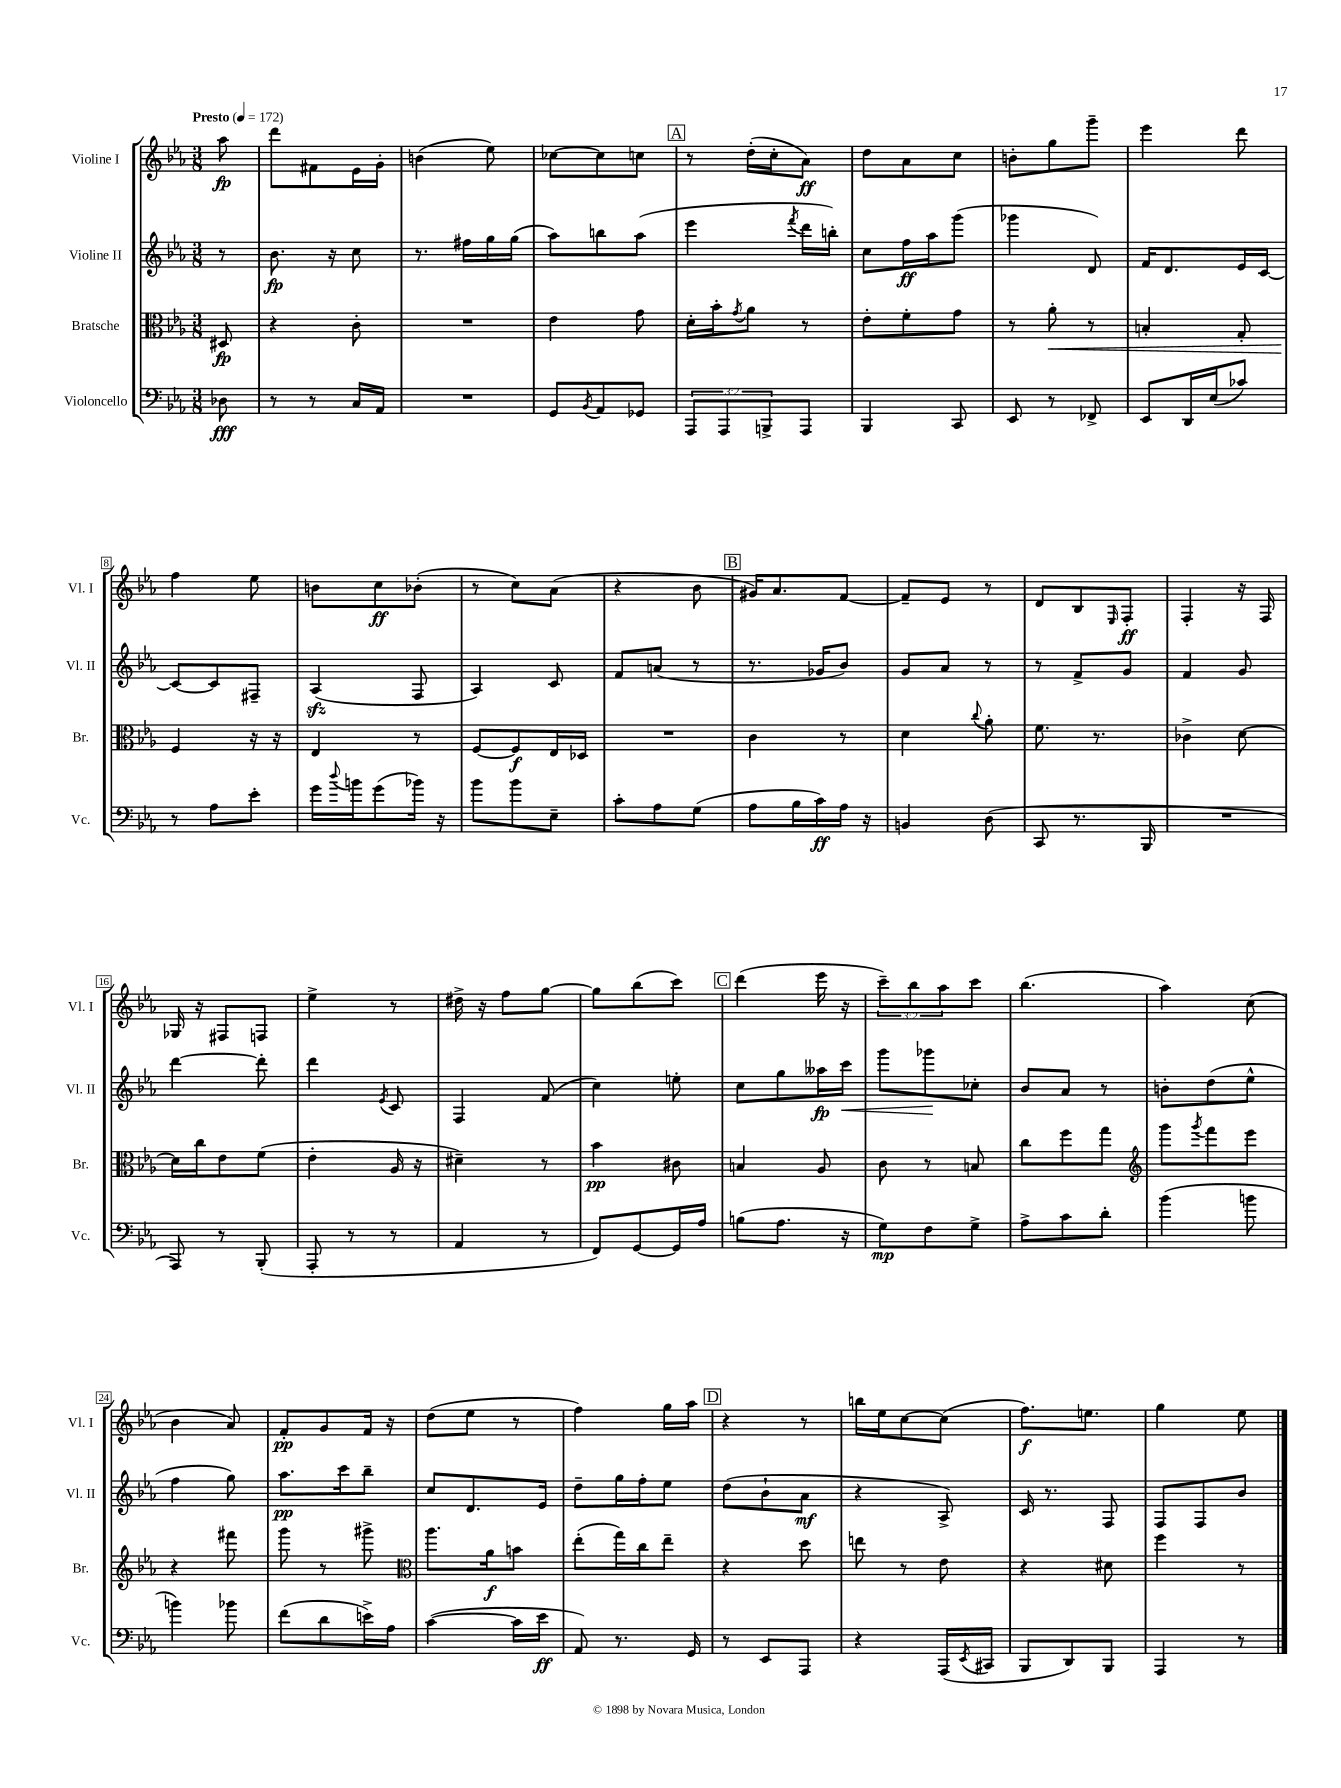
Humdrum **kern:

**kern	**dynam	**kern	**dynam	**kern	**dynam	**kern	**dynam
*part4	*part4	*part3	*part3	*part2	*part2	*part1	*part1
*staff4	*staff4	*staff3	*staff3	*staff2	*staff2	*staff1	*staff1
*I"Violoncello	*	*I"Bratsche	*	*I"Violine II	*	*I"Violine I	*
*I'Vc.	*	*I'Br.	*	*I'Vl. II	*	*I'Vl. I	*
*clefF4	*	*clefC3	*	*clefG2	*	*clefG2	*
*k[b-e-a-]	*	*k[b-e-a-]	*	*k[b-e-a-]	*	*k[b-e-a-]	*
*M3/8	*	*M3/8	*	*M3/8	*	*M3/8	*
*MM172	*	*MM172	*	*MM172	*	*MM172	*
=	=	=	=	=	=	=	=
!	!	!	!	!	!	!LO:TX:a:B:t=Presto	!
8D-X\	fff	8D#X/	fp	8r	.	8aa-\	fp
=1	=1	=1	=1	=1	=1	=1	=1
8r	.	4r	.	8.b-\	fp	8ddd\L	.
8r	.	.	.	.	.	8f#X\	.
.	.	.	.	16r	.	.	.
16C/LL	.	8c'\	.	8cc\	.	16e-\L	.
16AA-/JJ	.	.	.	.	.	16g'\JJ	.
=2	=2	=2	=2	=2	=2	=2	=2
4.r	.	4.r	.	8.r	.	(4bn\	.
.	.	.	.	16ff#X\LL	.	.	.
.	.	.	.	16gg\	.	8ee-\)	.
.	.	.	.	(16gg\JJ	.	.	.
=3	=3	=3	=3	=3	=3	=3	=3
8GG/L	.	4e-\	.	8aa-\L)	.	[8cc-X\L	.
8qBB-/	.	.	.	.	.	.	.
8AA-/	.	.	.	8bbn\	.	8cc-\]	.
8GG-X/J	.	8g\	.	(8aa-\J	.	8ccn\J	.
!!LO:REH:place=s1:t=A
=4	=4	=4	=4	=4	=4	=4	=4
12AAA-/L	.	16d'\LL	.	4eee-\	.	8r	.
.	.	16b-'\J	.	.	.	.	.
12AAA-/	.	.	.	.	.	.	.
.	.	8qg/	.	.	.	.	.
.	.	8a-\J	.	.	.	(16dd'\LL	.
12BBBn^/	.	.	.	.	.	.	.
.	.	.	.	.	.	16cc'\J	.
.	.	.	.	8qfff/	.	.	.
8AAA-/J	.	8r	.	16ddd\LL	.	8a-\J)	ff
.	.	.	.	16bbn'\JJ)	.	.	.
=5	=5	=5	=5	=5	=5	=5	=5
4BBB-/	.	8e-'\L	.	8cc\L	.	8dd\L	.
.	.	8f'\	.	16ff\L	ff	8a-\	.
.	.	.	.	16aa-\J	.	.	.
8CC/	.	8g\J	.	(8ggg\J	.	8cc\J	.
=6	=6	=6	=6	=6	=6	=6	=6
8EE-/	.	8r	.	4ggg-X\	.	8bn'\L	.
!	!	!	!LO:HP:b	!	!	!	!
8r	.	8a-'\	<	.	.	8gg\	.
8FF-X^/	.	8r	.	8d/)	.	8ggg~\J	.
=7	=7	=7	=7	=7	=7	=7	=7
8EE-/L	.	4Bn'/	.	16f/KL	.	4eee-\	.
.	.	.	.	8.d/	.	.	.
16DD/L	.	.	.	.	.	.	.
(16E-/J	.	.	.	.	.	.	.
8c-X/J)	.	8G'/	.	16e-/L	.	8ddd\	.
.	.	.	.	[16c/JJ	.	.	.
!!LO:LB:g=z
=8	=8	=8	=8	=8	=8	=8	=8
8r	.	4F/	.	8c/L_	.	4ff\	.
8A-\L	.	.	.	8c/]	.	.	.
8e-'\J	.	16r	[	8F#X~/J	.	8ee-\	.
.	.	16r	.	.	.	.	.
=9	=9	=9	=9	=9	=9	=9	=9
16g\LL	.	4E-/	.	(4A-zz/	.	8bn\L	.
8qqdd/	.	.	.	.	.	.	.
16bn\J	.	.	.	.	.	.	.
(8g\	.	.	.	.	.	8cc\	ff
16b-X\Jk)	.	8r	.	8F/	.	(8b-X'\J	.
16r	.	.	.	.	.	.	.
=10	=10	=10	=10	=10	=10	=10	=10
8b-\L	.	[8F/L	.	4A-/)	.	8r	.
8b-\	.	8F/]	f	.	.	8cc\L)	.
8E-~\J	.	16E-/L	.	8c/	.	(8a-\J	.
.	.	16D-X/JJ	.	.	.	.	.
=11	=11	=11	=11	=11	=11	=11	=11
8c'\L	.	4.r	.	8f/L	.	4r	.
8A-\	.	.	.	(8an/J	.	.	.
(8G\J	.	.	.	8r	.	8b-\	.
!!LO:REH:place=s1:t=B
=12	=12	=12	=12	=12	=12	=12	=12
8A-\L	.	4c\	.	8.r	.	16g#X/KL)	.
.	.	.	.	.	.	8.a-/	.
16B-\L	.	.	.	.	.	.	.
16c\)	ff	.	.	16g-X/KL	.	.	.
16A-\JJ	.	8r	.	8b-/J)	.	[8f/J	.
16r	.	.	.	.	.	.	.
=13	=13	=13	=13	=13	=13	=13	=13
4BBn/	.	4d\	.	8g/L	.	8f~/L]	.
.	.	.	.	8a-/J	.	8e-/J	.
.	.	8qqcc/	.	.	.	.	.
(8D\	.	8a-'\	.	8r	.	8r	.
=14	=14	=14	=14	=14	=14	=14	=14
8CC/	.	8.f\	.	8r	.	8d/L	.
8.r	.	.	.	8f^/L	.	8B-/	.
.	.	8.r	.	.	.	.	.
.	.	.	.	.	.	16qqE-/	.
.	.	.	.	8g/J	.	8F'/J	ff
16BBB-/	.	.	.	.	.	.	.
=15	=15	=15	=15	=15	=15	=15	=15
4.r	.	4c-X^\	.	4f/	.	4F'/	.
.	.	[8d\	.	8g/	.	16r	.
.	.	.	.	.	.	16F/	.
!!LO:LB:g=z
=16	=16	=16	=16	=16	=16	=16	=16
8AAA-/)	.	16d\LL]	.	[4ddd\	.	16G-X/	.
.	.	16cc\J	.	.	.	16r	.
8r	.	8e-\	.	.	.	8F#X/L	.
(8BBB-'/	.	(8f\J	.	8ddd'\]	.	8Fn/J	.
=17	=17	=17	=17	=17	=17	=17	=17
8AAA-'/	.	4e-'\	.	4ddd\	.	4ee-^\	.
8r	.	.	.	.	.	.	.
.	.	.	.	8qe-/	.	.	.
8r	.	16A-/	.	8c/	.	8r	.
.	.	16r	.	.	.	.	.
=18	=18	=18	=18	=18	=18	=18	=18
4AA-/	.	4d#X~\)	.	4F/	.	16dd#X^\	.
.	.	.	.	.	.	16r	.
.	.	.	.	.	.	8ff\L	.
8r	.	8r	.	(8f/	.	[8gg\J	.
=19	=19	=19	=19	=19	=19	=19	=19
8FF/L)	.	4b-\	pp	4cc\)	.	8gg\L]	.
[8GG/	.	.	.	.	.	(8bb-\	.
16GG/L]	.	8c#X\	.	8een'\	.	8ccc\J)	.
16A-/JJ	.	.	.	.	.	.	.
!!LO:REH:place=s1:t=C
=20	=20	=20	=20	=20	=20	=20	=20
(8Bn\L	.	4Bn/	.	8cc\L	.	(4ddd\	.
8.A-\J	.	.	.	8gg\	.	.	.
.	.	8A-/	.	16aa--X\L	fp	16eee-\	.
!	!	!	!	!	!LO:HP:b	!	!
16r	.	.	.	16ccc\JJ	<	16r	.
=21	=21	=21	=21	=21	=21	=21	=21
8G\L)	mp	8c\	.	8ggg\L	.	12ccc~\L)	.
.	.	.	.	.	.	12bb-\	.
8F\	.	8r	.	8ggg-X\	.	.	.
.	.	.	.	.	.	12aa-\	.
8G^\J	.	8Bn/	.	8cc-X'\J	[	8ccc\J	.
=22	=22	=22	=22	=22	=22	=22	=22
8A-^\L	.	8cc\L	.	8b-/L	.	(4.bb-\	.
8c\	.	8ff\	.	8a-/J	.	.	.
8d'\J	.	8gg\J	.	8r	.	.	.
=23	=23	=23	=23	=23	=23	=23	=23
*	*	*clefG2	*	*	*	*	*
(4b-\	.	8ggg\L	.	8bn'\L	.	4aa-\)	.
.	.	8qggg/	.	.	.	.	.
.	.	8fff\	.	(8dd\	.	.	.
8bn\	.	8eee-\J	.	8ee-^^\J	.	(8cc\	.
!!LO:LB:g=z
=24	=24	=24	=24	=24	=24	=24	=24
4bn\)	.	4r	.	4ff\	.	4b-\	.
8b-X\	.	8fff#X\	.	8gg\)	.	8a-/)	.
=25	=25	=25	=25	=25	=25	=25	=25
(8f\L	.	8ggg\	.	8.aa-\L	pp	8f'/L	pp
8d\	.	8r	.	.	.	8g/	.
.	.	.	.	16ccc\k	.	.	.
16en^\L)	.	8ggg#X^\	.	8bb-~\J	.	16f/Jk	.
16A-\JJ	.	.	.	.	.	16r	.
=26	=26	=26	=26	=26	=26	=26	=26
*	*	*clefC3	*	*	*	*	*
([4c\	.	8.aa-\L	.	8cc/L	.	(8dd\L	.
.	.	.	.	8.d/	.	8ee-\J	.
.	.	16a-\k	f	.	.	.	.
16c\LL]	.	8bn\J	.	.	.	8r	.
16e-\JJ	ff	.	.	16e-/Jk	.	.	.
=27	=27	=27	=27	=27	=27	=27	=27
8AA-/)	.	(8ee-'\L	.	8dd~\L	.	4ff\)	.
8.r	.	16gg\L)	.	16gg\L	.	.	.
.	.	16cc\J	.	16ff'\J	.	.	.
.	.	8ee-~\J	.	8ee-\J	.	16gg\LL	.
16GG/	.	.	.	.	.	16aa-\JJ	.
!!LO:REH:place=s1:t=D
=28	=28	=28	=28	=28	=28	=28	=28
8r	.	4r	.	(8dd\L	.	4r	.
8EE-/L	.	.	.	8b-`\	.	.	.
8AAA-/J	.	8dd\	.	8a-\J	mf	8r	.
=29	=29	=29	=29	=29	=29	=29	=29
4r	.	8een\	.	4r	.	16bbn\LL	.
.	.	.	.	.	.	16ee-\J	.
.	.	8r	.	.	.	[8cc\	.
(16AAA-/LL	.	8e-\	.	8A-^/)	.	(8cc\J]	.
8qEE-/	.	.	.	.	.	.	.
16CC#X/JJ	.	.	.	.	.	.	.
=30	=30	=30	=30	=30	=30	=30	=30
8BBB-/L	.	4r	.	16c/	.	8.ff\L)	f
.	.	.	.	8.r	.	.	.
8DD/)	.	.	.	.	.	.	.
.	.	.	.	.	.	8.een\J	.
8BBB-/J	.	8d#X\	.	8F/	.	.	.
=31	=31	=31	=31	=31	=31	=31	=31
4AAA-/	.	4ff\	.	8F/L	.	4gg\	.
.	.	.	.	8F/	.	.	.
8r	.	8r	.	8b-/J	.	8ee-\	.
==	==	==	==	==	==	==	==
*-	*-	*-	*-	*-	*-	*-	*-
